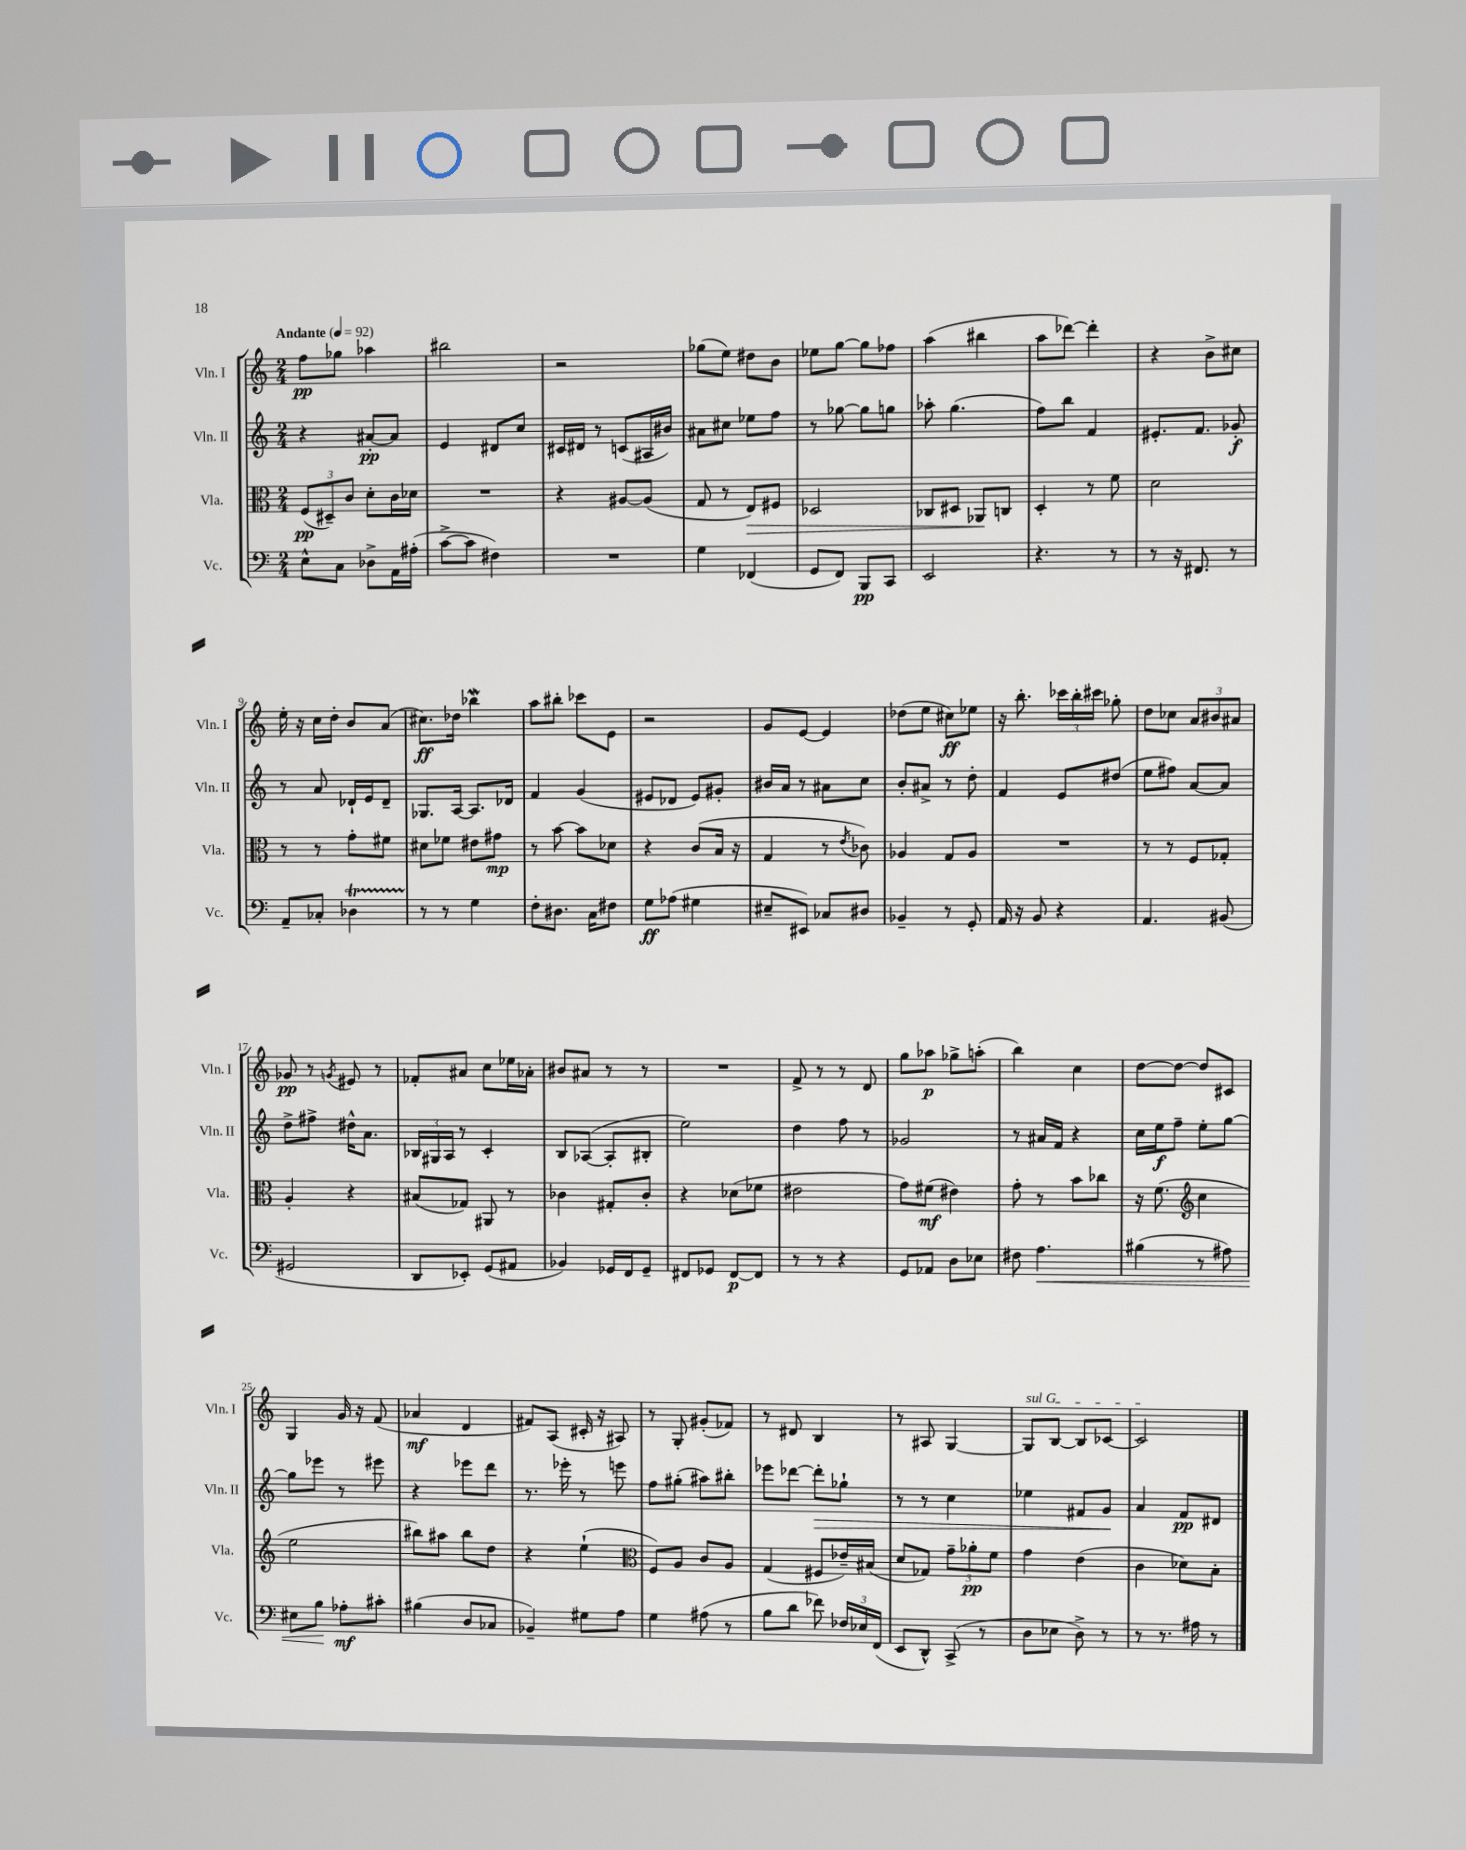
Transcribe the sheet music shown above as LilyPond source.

<<
\new StaffGroup <<
\new Staff = "s0" \with { instrumentName = "Vln. I" shortInstrumentName = "Vln. I" } {
    \clef treble \key c \major \numericTimeSignature \time 2/4 \tempo "Andante" 4 = 92
    \autoBeamOff f''8[\pp ges''8] aes''4 |
    bis''2 |
    r2 |
    ges''8[( e''8]) dis''8[ b'8] |
    ees''8[ g''8]~ g''8[ fes''8] |
    a''4( bis''4 |
    a''8[ des'''8]~) des'''4-. |
    r4 b'8[-> cis''8] |
    e''16-. r16 c''16[ d''16]-. b'8[ a'8]( |
    cis''8.[\ff) des''16] bes''4\mordent |
    a''8[ bis''8]-. ces'''8[ e'8] |
    r2 |
    g'8[ e'8]~ e'4 |
    des''8[( e''8] cis''8[\ff) ees''8] |
    r16 b''8.-. \tuplet 3/2 { ces'''16[ b''16-. cis'''16] } ges''8-. |
    d''8[ ces''8] \tuplet 3/2 { a'8[ bis'8 ais'8] } |
    ges'8\pp r8 \acciaccatura { g'8 } eis'8 r8 |
    fes'8[-. ais'8] c''8[ ees''16 aes'16]-. |
    bis'8[ ais'8] r8 r8 |
    R2 |
    f'8-> r8 r8 d'8 |
    g''8[ aes''8]\p ges''8[-> a''8]-.( |
    b''4) c''4 |
    d''8[~ d''8]~ d''8[ cis'8] |
    g4 g'16 r16 f'8( |
    aes'4\mf d'4 |
    fis'8[) a8]( cis'16-. r16 ais8) |
    r8 g8-. gis'8[-.( fes'8]) |
    r8 dis'8 b4 |
    r8 ais8 g4~ |
    \once \override TextSpanner.bound-details.left.text = \markup { \italic "sul G" } g8[\startTextSpan b8]~ b8[ ces'8]~ |
    ces'2\stopTextSpan \bar "|." |
}
\new Staff = "s1" \with { instrumentName = "Vln. II" shortInstrumentName = "Vln. II" } {
    \clef treble \key c \major \numericTimeSignature \time 2/4
    \autoBeamOff r4 ais'8[~-.\pp ais'8] |
    e'4 dis'8[ c''8] |
    cis'16[ dis'16] r8 c'8[( ais16 bis'16]) |
    ais'8[ cis''8] ees''8[ f''8] |
    r8 ges''8~ ges''8[ g''8] |
    aes''8-. g''4.( |
    f''8[) b''8] f'4 |
    eis'8.[-. f'8.] ges'8-.\f |
    r8 a'8 des'16[-! e'16 des'8]-- |
    ges8.[ a16]~ a8.[ des'16] |
    f'4 g'4( |
    eis'8[ des'8] eis'8[) gis'8]-. |
    bis'16[ a'16] r8 ais'8[ c''8] |
    b'8[-. ais'8]-> r8 d''8-. |
    f'4 e'8[ dis''8]( |
    e''8[ fis''8]) a'8[~ a'8] |
    d''8[-> fis''8]-> dis''16[-^ a'8.] |
    \tuplet 3/2 { bes16[ gis16 a16] } r8 c'4-. |
    b8[ aes8]~( aes8[-. bis8]-. |
    e''2) |
    d''4 f''8 r8 |
    ges'2 |
    r8 ais'16[ f'16] r4 |
    c''16[ e''16\f f''8]-- e''8[-. g''8]~ |
    g''8[ ees'''8] r8 eis'''8 |
    r4 ees'''8[ d'''8] |
    r8. ees'''16-. r8 e'''8 |
    f''8[ gis''8]-.( ais''8[) bis''8]-. |
    ees'''8[ des'''8]~ des'''8[-.\> ges''8]-! |
    r8 r8 c''4 |
    ees''4 fis'8[ g'8]\! |
    a'4 f'8[\pp dis'8] \bar "|." |
}
\new Staff = "s2" \with { instrumentName = "Vla." shortInstrumentName = "Vla." } {
    \clef alto \key c \major \numericTimeSignature \time 2/4
    \autoBeamOff \tuplet 3/2 { f8[\pp( dis8--) c'8] } d'8[-. c'16 des'16] |
    R2 |
    r4 ais8[~ ais8]( |
    g8 r8 e8[\>) fis8] |
    des2 |
    ces8[ dis8] aes,8[\! c8] |
    d4-. r8 f'8 |
    d'2 |
    r8 r8 g'8[-. fis'8] |
    dis'8[ fes'8] eis'8[ gis'8]\mp |
    r8 b'8~ b'8[ des'8] |
    r4 c'8[( b16] r16 |
    g4 r8 \acciaccatura { e'8 } ces'8) |
    aes4 g8[ aes8] |
    R2 |
    r8 r8 f8[ ges8]-. |
    a4-. r4 |
    bis8[( ges8]) ais,8 r8 |
    ces'4 gis8[-. ces'8]-. |
    r4 des'8[( fes'8] |
    eis'2 |
    g'8[) fis'8]\mf( eis'4) |
    g'8-. r8 b'8[ ces''8] |
    r16 f'8.( \clef treble c''4 |
    e''2 |
    bis''8[) ais''8] bis''8[ d''8] |
    r4 e''4-!( |
    \clef alto f8[) a8] c'8[ a8] |
    g4( fis8[ ees'16--) bis16]( |
    d'8[ ges8]) \tuplet 3/2 { g'8[-- aes'8-.\pp f'8] } |
    g'4 e'4( |
    c'4 des'8[) b8]-. \bar "|." |
}
\new Staff = "s3" \with { instrumentName = "Vc." shortInstrumentName = "Vc." } {
    \clef bass \key c \major \numericTimeSignature \time 2/4
    \autoBeamOff e8[-^ c8] des8[-> a,16 ais16]-.( |
    c'8[~-> c'8] fis4) |
    R2 |
    g4 fes,4( |
    g,8[ f,8]) b,,8[\pp c,8] |
    e,2 |
    r4. r8 |
    r8 r16 fis,8. r8 |
    a,8[-- ces8]-. des4\startTrillSpan |
    r8\stopTrillSpan r8 g4 |
    f8[-. dis8.] c16[ fis8] |
    g8[\ff aes8]( gis4 |
    eis8[-- eis,8]) ces8[ dis8] |
    bes,4-- r8 g,8-. |
    a,16 r16 b,8 r4 |
    a,4. bis,8( |
    gis,2 |
    d,8[ ees,8]-.) g,8[( ais,8] |
    bes,4) ges,16[ f,16 ges,8]-- |
    fis,8[ ges,8] fis,8[~\p fis,8] |
    r8 r8 r4 |
    g,8[ aes,8] d8[ ees8] |
    fis8 a4.\< |
    bis4( r8 ais8) |
    eis8[ b8]\! aes8[-.\mf cis'8]-. |
    bis4( d8[ ces8] |
    bes,4--) gis8[ a8] |
    g4 ais8( r8 |
    b8[ d'8] fes'8) \tuplet 3/2 { fes16[ ees16 f,16]( } |
    e,8[ d,8]-^) c,8->( r8 |
    d8[ ees8] d8->) r8 |
    r8 r8. ais16 r8 \bar "|." |
}
>>
>>
